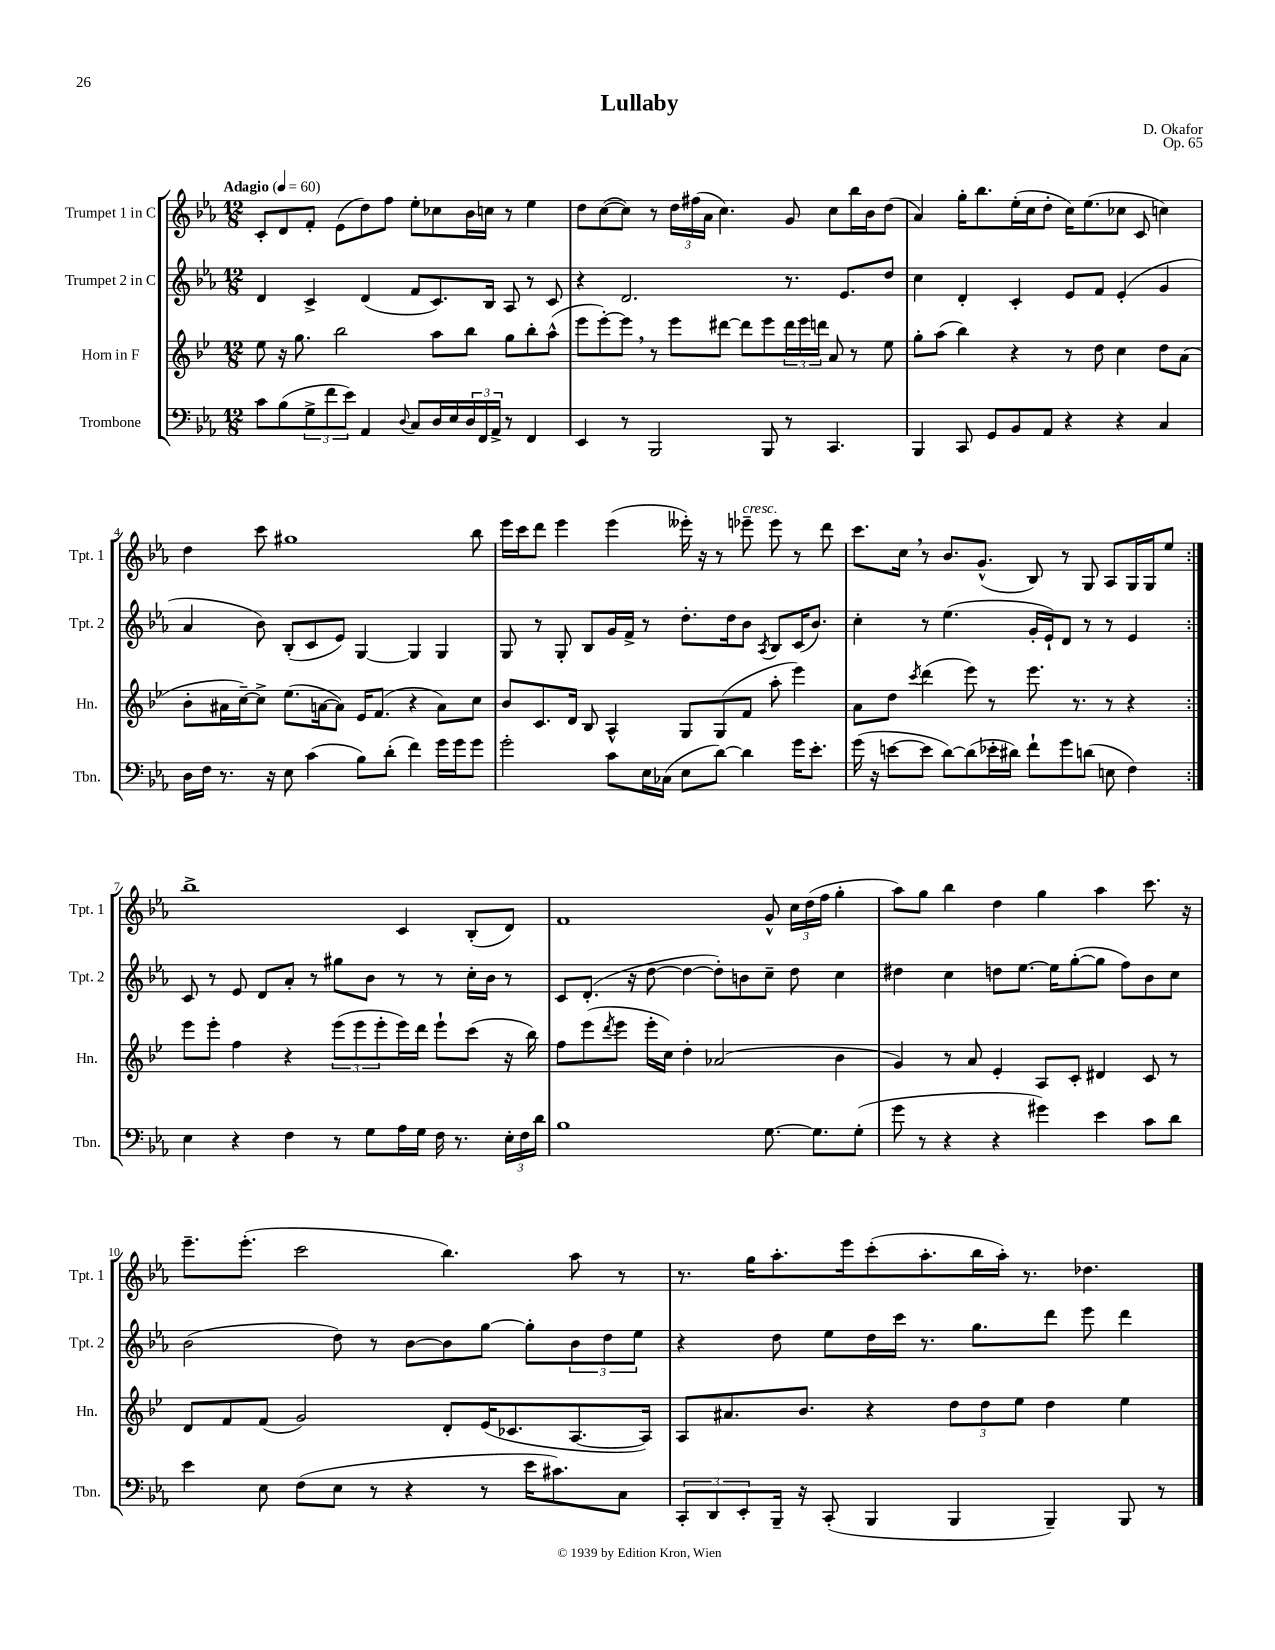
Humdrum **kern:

**kern	**kern	**kern	**kern
*part4	*part3	*part2	*part1
*staff4	*staff3	*staff2	*staff1
*I"Trombone	*I"Horn in F	*I"Trumpet 2 in C	*I"Trumpet 1 in C
*I'Tbn.	*I'Hn.	*I'Tpt. 2	*I'Tpt. 1
*clefF4	*clefG2	*clefG2	*clefG2
*k[b-e-a-]	*k[b-e-]	*k[b-e-a-]	*k[b-e-a-]
*M12/8	*M12/8	*M12/8	*M12/8
*MM60	*MM60	*MM60	*MM60
=1	=1	=1	=1
!	!	!	!LO:TX:a:B:t=Adagio
8c\L	8ee-\	4d/	8c'/L
(8B-\	16r	.	8d/
.	8.gg\	.	.
12G^\	.	4c^/	8f'/J
12f\	.	.	.
.	2bb-\	.	(8e-\L
12e-\J)	.	.	.
4AA-/	.	(4d/	8dd\)
.	.	.	8ff\J
8qqD/	.	.	.
8C/L	.	8f/L	8ee-'\L
16D/L	8aa\L	8.c/)	8cc-X\
16E-/	.	.	.
24D/	8bb-\J	.	16b-\L
24FF/	.	.	.
.	.	16B-/Jk	16ccn\JJ
24AA-^/JJ	.	.	.
8r	8gg\L	8A-/	8r
4FF/	8bb-'\	8r	4ee-\
.	(8aa^^\J	8c/	.
=2	=2	=2	=2
4EE-/	8eee-\L	4r	8dd\L
.	[8eee-'\)	.	([8cc\
8r	8eee-,\J]	2.d/	8cc\J])
2BBB-/	8r	.	8r
.	8eee-\L	.	24dd\LL
.	.	.	(24ff#X\
.	.	.	24a-\JJ
.	[8ddd#X\J	.	4.cc\)
.	8ddd#\L]	.	.
8BBB-/	8eee-\	.	.
8r	24ddd#\L	8.r	8g/
.	24eee-\	.	.
.	24dddn\JJ	.	.
4.CC/	8a/	.	8cc\L
.	.	8.e-/L	.
.	8r	.	16bb-\L
.	.	.	16b-\J
.	8ee-\	8dd/J	(8dd\J
=3	=3	=3	=3
4BBB-/	8gg'\L	4cc\	4a-/)
.	(8aa\J	.	.
8CC/	4bb-\)	4d'/	16gg'\KL
.	.	.	8.bb-\
8GG/L	.	.	.
8BB-/	4r	4c'/	(16ee-'\L
.	.	.	16cc\J
8AA-/J	.	.	8dd'\J
4r	8r	8e-/L	16cc\KL)
.	.	.	(8.ee-\
.	8dd\	8f/J	.
4r	4cc\	(4e-'/	8cc-X\J
.	.	.	8c/
4C/	8dd\L	4g/	4ccn\)
.	(8a\J	.	.
!!LO:LB:g=z
=4	=4	=4	=4
16D\LL	8b-'\L	4a-/	4dd\
16F\JJ	.	.	.
8.r	16a#X\L	.	.
.	[16cc~\J)	.	.
.	8cc^\J]	8b-\)	8ccc\
16r	.	.	.
8E-\	(8.ee-\L	(8B-'/L	1gg#X
(4c\	.	8c/	.
.	[16an\k	.	.
.	8a\J])	8e-/J)	.
8B-\L)	16e-/KL	[4G/	.
.	(8.f/J	.	.
(8d'\J	.	.	.
4f\)	4r	4G/]	.
16g\LL	8a\L)	4G/	.
16g\J	.	.	.
8g\J	8cc\J	.	8bb-\
=5	=5	=5	=5
2g'\	8b-/L	8G/	16eee-\LL
.	.	.	16ccc\J
.	8.c/	8r	8ddd\J
.	.	8G'/	4eee-\
.	16d/Jk	.	.
.	8B-/	8B-/L	.
8c\L	4A^^/	16g/L	(4eee-\
.	.	16f^/JJ	.
16E-\L	.	8r	.
(16C-X\JJ	.	.	.
8E-\L	8G/L	8.dd'\L	16eee--X'\)
.	.	.	16r
[8d\J)	(8G/	.	8r
.	.	16dd\k	.
!	!	!	!LO:TX:a:i:t=cresc.
4d\]	8f/J	8b-\J	8eee-X~\
.	.	8qA-/	.
.	8aa'\	8B-/L	8eee-\
16g\KL	4eee-\)	(16c/K	8r
8.e-'\J	.	8.b-/J)	.
.	.	.	8ddd\
=6	=6	=6	=6
(16g\	8a\L	4cc'\	8.ccc\L
16r	.	.	.
[8en\L	8dd\J	.	.
.	.	.	16cc,\Jk
.	8qccc/	.	.
8e\J]	(4ddd\	8r	8r
[8d\L)	.	(4.ee-\	8.b-/L
(8d\]	8eee-\)	.	.
.	.	.	(8.g^^/J
16e-X'\L	8r	.	.
16d#X\JJ)	.	.	.
8f`\L	8.eee-\	16g'/LL	8B-/)
.	.	16e-`/J)	.
8g\	.	8d/J	8r
.	8.r	.	.
(8dn\J	.	8r	8G/
8En\	8r	8r	8A-/L
4F\)	4r	4e-/	16G/L
.	.	.	16G/J
.	.	.	8ee-/J
!!LO:LB:g=z
=7:|!	=7:|!	=7:|!	=7:|!
4E-\	8eee-\L	8c/	1bb-^
.	8eee-'\J	8r	.
4r	4ff\	8e-/	.
.	.	8d/L	.
4F\	4r	8a-'/J	.
.	.	8r	.
8r	(12eee-\L	8gg#X\L	.
.	12eee-\	.	.
8G\L	.	8b-\J	.
.	12eee-'\	.	.
16A-\L	16eee-\L)	8r	4c/
16G\JJ	16ddd\JJ	.	.
16F\	8eee-`\L	8r	.
8.r	.	.	.
.	(8ccc\J	16cc'\LL	(8B-'/L
.	.	16b-\JJ	.
24E-'\LL	16r	8r	8d/J)
24F\	.	.	.
.	16bb-\)	.	.
24d\JJ	.	.	.
=8	=8	=8	=8
1B-	8ff\L	8c/L	1f
.	(8eee-\	(8.d'/J	.
.	8qddd/	.	.
.	8eee-\J	.	.
.	.	16r	.
.	16eee-'\LL	[8dd\	.
.	16cc\JJ)	.	.
.	4dd'\	4dd\_	.
.	(2a-X/	8dd'\L])	.
.	.	8bn\	.
[8.G\	.	8cc~\J	8g^^/
.	.	8dd\	24cc\LL
.	.	.	(24dd\
8.G\L]	.	.	.
.	.	.	24ff\JJ
.	4b-\	4cc\	4gg'\
(8G'\J	.	.	.
=9	=9	=9	=9
8g\	4g/)	4dd#X\	8aa-\L)
8r	.	.	8gg\J
4r	8r	4cc\	4bb-\
.	8a/	.	.
4r	4e-'/	8ddn\L	4dd\
.	.	[8.ee-\J	.
4g#X\)	8A/L	.	4gg\
.	.	16ee-\KL]	.
.	8c'/J	([8gg'\	.
4e-\	4d#X/	8gg\J]	4aa-\
.	.	8ff\L)	.
8c\L	8c/	8b-\	8.ccc\
8d\J	8r	8cc\J	.
.	.	.	16r
!!LO:LB:g=z
=10	=10	=10	=10
4e-\	8d/L	(2b-\	8.eee-~\L
.	8f/	.	.
.	.	.	(8.eee-'\J
8E-\	(8f/J	.	.
(8F\L	2g/)	.	2ccc\
8E-\J	.	8dd\)	.
8r	.	8r	.
4r	.	[8b-\L	.
.	8d'/L	8b-\]	4.bb-\)
8r	(16e-/K	[8gg\J	.
.	8.c-X/	.	.
16e-\KL	.	8gg'\L]	.
8.c#X\)	.	.	.
.	[8.A/	12b-\	8aa-\
.	.	12dd\	.
8C\J	.	.	8r
.	.	12ee-\J	.
.	16A/Jk])	.	.
=11	=11	=11	=11
12CC'/L	8A/L	4r	8.r
12DD/	.	.	.
.	8.a#X/	.	.
12EE-'/	.	.	.
.	.	.	16gg\KL
16BBB-~/Jk	.	8dd\	8.aa-'\
16r	8.b-/J	.	.
(8CC'/	.	8ee-\L	.
.	.	.	16eee-\k
4BBB-/	4r	16dd\L	(8ccc'\
.	.	16ccc\JJ	.
.	.	8.r	8.aa-'\
4BBB-/	12dd\L	.	.
.	.	8.gg\L	16bb-\L
.	12dd\	.	.
.	.	.	16aa-'\JJ)
.	12ee-\J	.	.
.	.	.	8.r
4BBB-~/)	4dd\	8ddd\J	.
.	.	8eee-\	4.dd-X\
8BBB-/	4ee-\	4ddd\	.
8r	.	.	.
==	==	==	==
*-	*-	*-	*-
